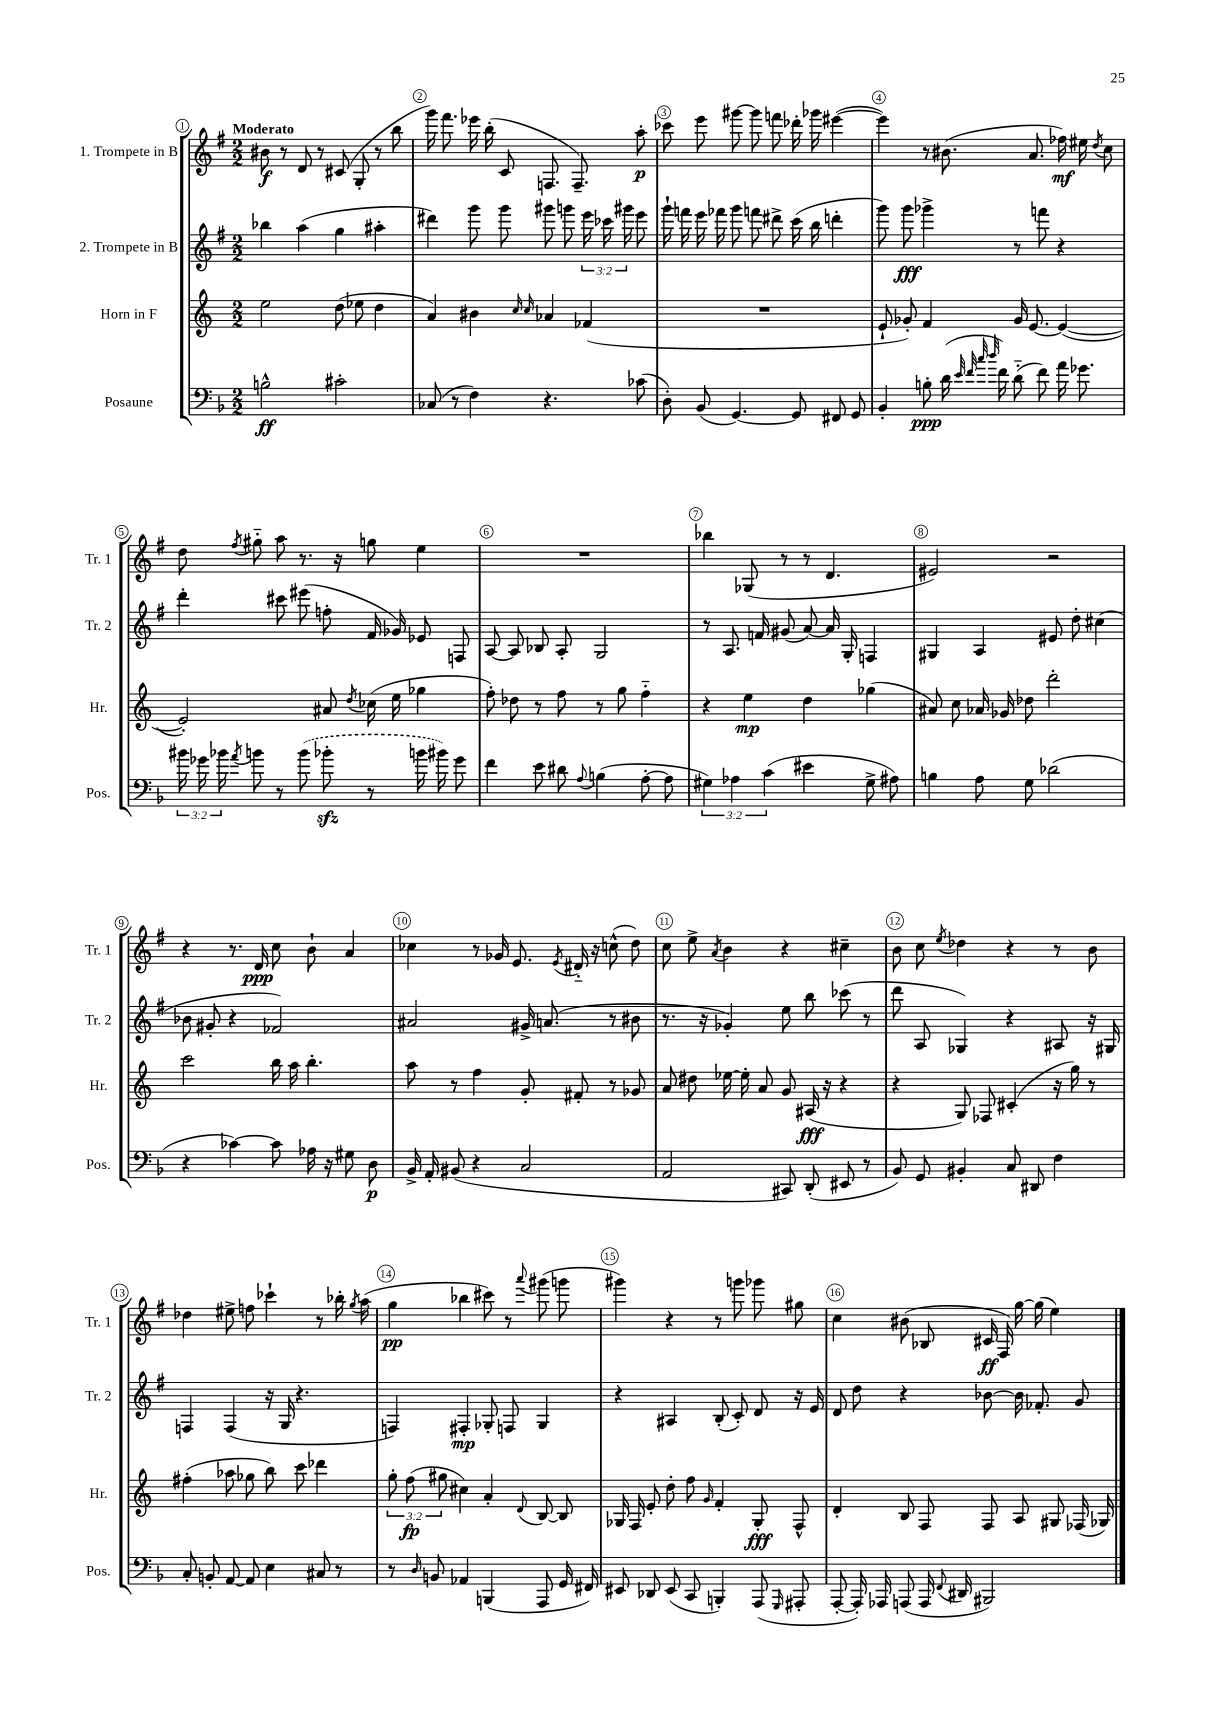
<<
\new StaffGroup <<
\new Staff = "s0" \with { instrumentName = "1. Trompete in B" shortInstrumentName = "Tr. 1" } {
    \clef treble \key g \major \numericTimeSignature \time 2/2 \tempo "Moderato"
    \autoBeamOff bis'8\f r8 d'8 r8 cis'8( g8-. r8 b''8 |
    g'''16) fis'''8. ees'''16 b''16-.( c'8 f8. f8.--) a''8-.\p |
    ces'''8 e'''8 gis'''8~ gis'''8 f'''8 des'''16-. ges'''16 eis'''4~( |
    eis'''4) r8 bis'8.( a'8. fes''16\mf) eis''16 \acciaccatura { d''8 } c''8 |
    d''8 \acciaccatura { fis''8 } gis''8-_ a''8 r8. r16 g''8 e''4 |
    R1 |
    bes''4 ges8( r8 r8 d'4. |
    eis'2) r2 |
    r4 r8. d'16\ppp c''8 b'8-! a'4 |
    ces''4 r8 ges'16 e'8. \acciaccatura { e'8 } dis'16-_ r16 c''8-^( d''8) |
    c''8 e''8-> \acciaccatura { a'8 } b'4 r4 cis''4-- |
    b'8 c''8 \acciaccatura { e''8 } des''4 r4 r8 b'8 |
    des''4 eis''8-> f''8 ces'''4-! r8 bes''16-. \acciaccatura { g''8 } a''16( |
    g''4\pp bes''4 cis'''8) r8 \appoggiatura { a'''8 } gis'''8( g'''8 |
    gis'''4) r4 r8 g'''8 ges'''8 gis''8 |
    c''4 bis'8( bes8 cis'16\ff fis16) g''16~ g''16( e''4) \bar "|." |
}
\new Staff = "s1" \with { instrumentName = "2. Trompete in B" shortInstrumentName = "Tr. 2" } {
    \clef treble \key g \major \numericTimeSignature \time 2/2 \override Staff.TupletNumber.text = #tuplet-number::calc-fraction-text
    \autoBeamOff bes''4 a''4( g''4 ais''4-. |
    dis'''4) g'''8 g'''8 gis'''8 g'''8 \tuplet 3/2 { e'''16 ces'''16 gis'''16 } e'''8 |
    g'''16-! f'''16 e'''16 fes'''16 g'''8 f'''8 dis'''8-> c'''16( b''16 d'''4-. |
    g'''8) g'''8\fff ges'''4-> r8 f'''8 r4 |
    d'''4-. cis'''8 eis'''8( f''8-. fis'16 ges'16) ees'8 f8 |
    a8~ a8 bes8 a8-. g2 |
    r8 a8. f'16 gis'8( a'8~) a'16 g16-. f4 |
    gis4 a4 eis'8 d''8-. cis''4( |
    bes'8 gis'8-. r4 fes'2) |
    ais'2 gis'16-> a'8.( r8 bis'8 |
    r8. r16 ges'4-.) e''8 b''8 ces'''8( r8 |
    d'''8 a8 ges4) r4 ais8 r16 gis16 |
    f4 f4( r16 g16 r4. |
    f4) fis4-.\mp ges8-. f8 ges4 |
    r4 ais4 b8-.( c'8-.) d'8 r16 e'16 |
    d'8 d''8 r4 bes'8~ bes'16 fes'8.-. g'8 \bar "|." |
}
\new Staff = "s2" \with { instrumentName = "Horn in F" shortInstrumentName = "Hr." } {
    \clef treble \key c \major \numericTimeSignature \time 2/2 \override Staff.TupletNumber.text = #tuplet-number::calc-fraction-text
    \autoBeamOff e''2 d''8( ees''8 d''4 |
    a'4) bis'4 \grace { c''16 c''16 } aes'4 fes'4( |
    R1 |
    e'8-! ges'8-.) f'4 ges'16 e'8.~ e'4~( |
    e'2-.) ais'8 \acciaccatura { d''8 } ces''16( e''16 ges''4 |
    f''8-.) des''8 r8 f''8 r8 g''8 f''4-_ |
    r4 e''4\mp d''4 ges''4( |
    ais'8) c''8 aes'16 ges'16 des''8 d'''2-. |
    c'''2 b''16 a''16 b''4.-. |
    a''8 r8 f''4 g'8-. fis'8-. r8 ges'8 |
    a'8 dis''8 ees''16~ ees''16-. a'8 g'8 ais16\fff( r16 r4 |
    r4 g8) fes8 cis'4-.( r16 g''16) r8 |
    fis''4-.( aes''8 ges''8 b''8) c'''8 des'''4 |
    \tuplet 3/2 { g''8-. f''8\fp( gis''8 } cis''4) a'4-. \appoggiatura { d'8 } b8~ b8 |
    ges16 f16 e'8-. d''8-. f''8 \grace { g'16 } f'4-. ges8-.\fff f8-^ |
    d'4-. b8 f8 f8 a8 gis8 fes16( ges16) \bar "|." |
}
\new Staff = "s3" \with { instrumentName = "Posaune" shortInstrumentName = "Pos." } {
    \clef bass \key f \major \numericTimeSignature \time 2/2 \override Staff.TupletNumber.text = #tuplet-number::calc-fraction-text
    \autoBeamOff b2-^\ff cis'2-. |
    ces8( r8 f4) r4. ces'8( |
    d8-.) bes,8( g,4.~) g,8 fis,8 g,8 |
    bes,4-. b8-.\ppp d'16( \grace { e'32 f'32 c''32 d''32 } f'16) d'8-_( f'8) a'16 ges'8. |
    \tuplet 3/2 { bis'16 ges'16 bes'16 } \acciaccatura { a'8 } b'8 r8 \once \slurDashed b'8( bes'8-.\sfz r8 b'16 bis'16) ges'8 |
    f'4 e'8 dis'8 \appoggiatura { a8 } b4( a8~-. a8 |
    \tuplet 3/2 { gis4) aes4 c'4( } eis'4 gis8-> ais8) |
    b4 a8 g8 des'2( |
    r4 ces'4~) ces'8 aes16 r16 gis8 d8\p |
    bes,16-> a,16-. bis,8( r4 c2 |
    a,2 cis,8) d,8-.( eis,8 r8 |
    bes,8) g,8 bis,4-. c8 dis,8 f4 |
    c8-. b,8-. a,8~ a,8 e4 cis8 r8 |
    r8 \grace { d16 } b,8 aes,4 b,,4( a,,8 g,16 fis,16) |
    eis,8 des,8 eis,8( c,8 b,,4-.) a,,8( \grace { g,,16 } ais,,8-. |
    a,,8~-. a,,16-.) aes,,16 a,,8( a,,16 \appoggiatura { f,8 } dis,16 bis,,2) \bar "|." |
}
>>
>>
\layout { \context { \Score \override BarNumber.break-visibility = ##(#f #t #t) barNumberVisibility = #all-bar-numbers-visible \override BarNumber.stencil = #(make-stencil-circler 0.1 0.3 ly:text-interface::print) } }
